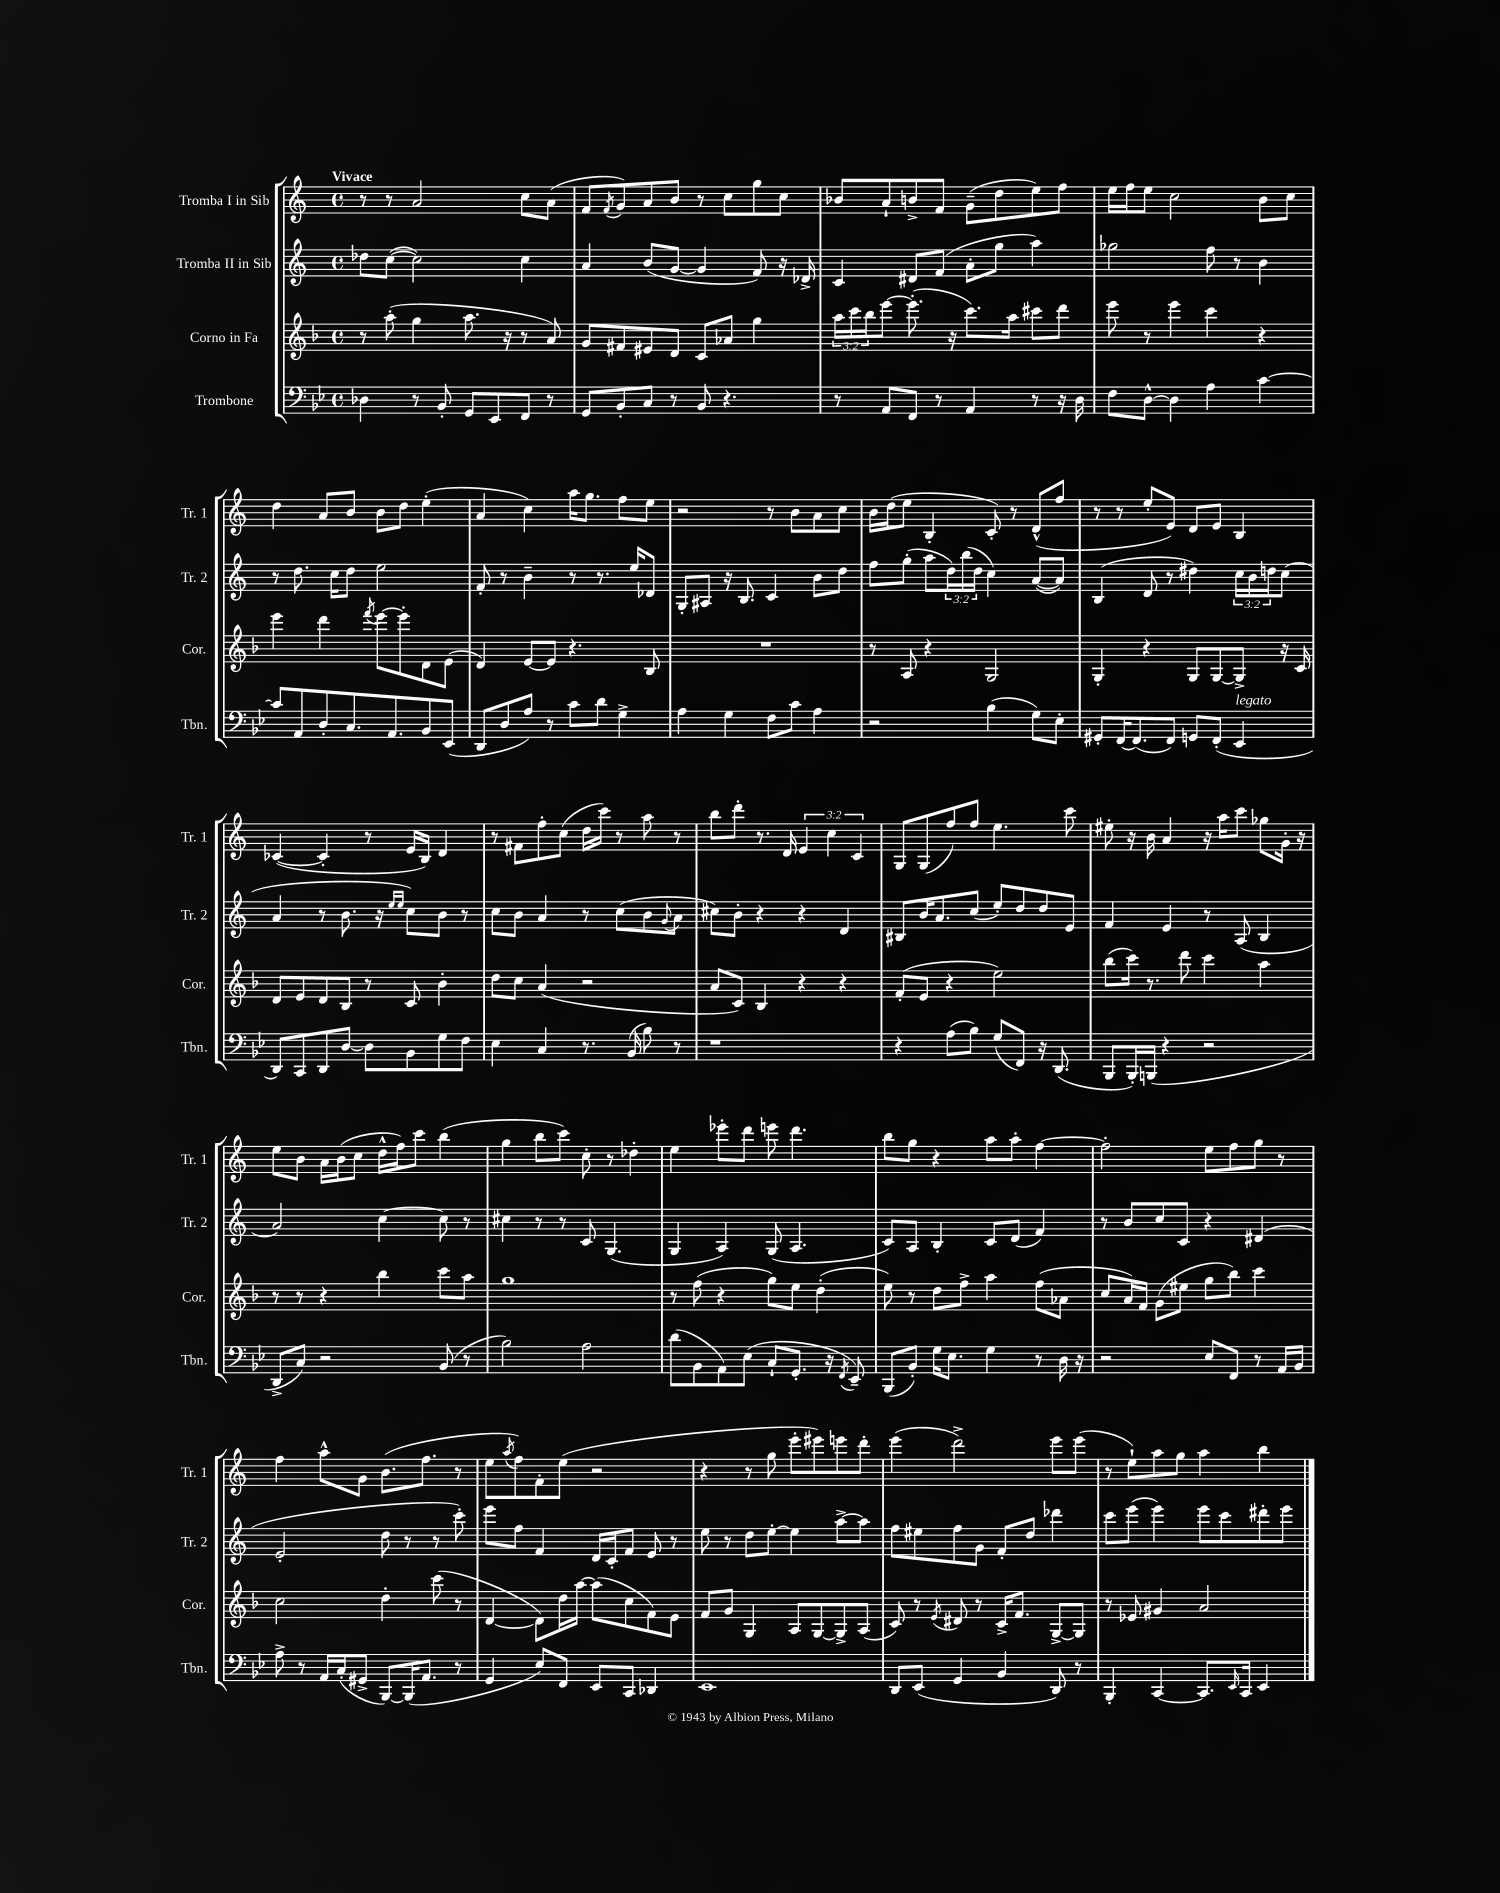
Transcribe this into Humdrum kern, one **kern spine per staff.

**kern	**kern	**kern	**kern
*part4	*part3	*part2	*part1
*staff4	*staff3	*staff2	*staff1
*I"Trombone	*I"Corno in Fa	*I"Tromba II in Sib	*I"Tromba I in Sib
*I'Tbn.	*I'Cor.	*I'Tr. 2	*I'Tr. 1
*clefF4	*clefG2	*clefG2	*clefG2
*k[b-e-]	*k[b-]	*k[]	*k[]
*M4/4	*M4/4	*M4/4	*M4/4
*met(c)	*met(c)	*met(c)	*met(c)
=1	=1	=1	=1
!	!	!	!LO:TX:a:B:t=Vivace
4D-X\	8r	8dd-X\L	8r
.	(8aa'\	([8cc\J	8r
8r	4gg\	2cc\])	2a/
8BB-'/	.	.	.
8GG/L	8.aa\	.	.
8EE-/	.	.	.
.	16r	.	.
8FF/J	8r	4cc\	8cc\L
8r	8a/)	.	(8a\J
=2	=2	=2	=2
8GG/L	8g/L	4a/	8f/L
.	.	.	8qf/
8BB-'/	8f#X/	.	8g/)
8C/J	8e#X/	(8b/L	8a/
8r	8d/J	[8g/J	8b/J
8BB-/	8c/L	4g/]	8r
4.r	8a-X/J	.	8cc\L
.	4gg\	8f/)	8gg\
.	.	16r	8cc\J
.	.	16d-X^/	.
=3	=3	=3	=3
8r	24aa\LL	4c/	8b-X/L
.	24ccc\	.	.
.	24bb-\J	.	.
8AA/L	[8eee\J	.	8a`/
8FF/J	(8.eee'\]	8d#X/L	8bn^/
8r	.	(8f/J	8f/J
.	16r	.	.
4AA/	8.ccc\L)	8a'\L	(8g~\L
.	.	8gg\J	8dd\
.	16aa\Jk	.	.
8r	8ccc#X\L	4aa\)	8ee\)
16r	8ddd\J	.	8ff\J
16D\	.	.	.
=4	=4	=4	=4
8F\L	8eee\	2gg-X\	16ee\LL
.	.	.	16ff\J
[8D^^\J	8r	.	8ee\J
4D\]	4eee\	.	2cc\
4A\	4ccc\	8ff\	.
.	.	8r	.
[4c\	4r	4b\	8b\L
.	.	.	8cc\J
!!LO:LB:g=z
=5	=5	=5	=5
8c/L]	4eee\	8r	4dd\
8AA/	.	8.dd\	.
8D'/	4ddd\	.	8a/L
.	.	16cc\KL	.
8.C/	.	8dd\J	8b/J
.	8qfff/	.	.
.	[8eee\L	2ee\	8b\L
8.AA/	.	.	.
.	8eee'\]	.	8dd\J
8BB-/	8d\	.	(4ee'\
(8EE-/J	(8e\J	.	.
=6	=6	=6	=6
8DD/L	4d/)	8f'/	4a/
8D/	.	8r	.
8A/J)	[8e/L	4b~\	4cc\)
8r	8e/J]	.	.
8c\L	4.r	8r	16aa\KL
.	.	.	8.gg\J
8d\J	.	8.r	.
4G^\	.	.	8ff\L
.	.	16ee/KL	.
.	8B-/	8d-X/J	8ee\J
=7	=7	=7	=7
4A\	1r	8G'/L	2r
.	.	8A#X/J	.
4G\	.	16r	.
.	.	8.B/	.
8F\L	.	4c/	8r
8c\J	.	.	8b\L
4A\	.	8b\L	8a\
.	.	8dd\J	8cc\J
=8	=8	=8	=8
2r	8r	8ff\L	16b\LL
.	.	.	(16dd\J
.	8A/	(8gg'\J	8ee\J
.	4r	8aa\L	4B'/
.	.	24dd\L)	.
.	.	(24bb\	.
.	.	24dd\JJ	.
(4B-\	2G/	4cc\)	8c'/)
.	.	.	8r
8G\L)	.	([8a/L	(8d^^/L
8E-'\J	.	8a/J])	8ff/J
=9	=9	=9	=9
8GG#X'/L	4G'/	(4B/	8r
[16FF/K	.	.	8r
(8.FF/]	.	.	.
.	4r	8d/	8ee'/L
8FF/J)	.	8r	8e/J)
8GGn/L	8G/L	4dd#X\)	8d/L
(8FF'/J	[8G/	.	8e/J
!LO:TX:a:i:t=legato	!	!	!
4EE-/	8G^/J]	24cc\LL	4B/
.	.	24b\	.
.	.	24ddn\J	.
.	16r	(8cc\J	.
.	16c/	.	.
!!LO:LB:g=z
=10	=10	=10	=10
8DD/L)	8d/L	4a/	([4c-X/
8CC/	8e/	.	.
8DD/	8d/	8r	4c-'/]
[8D/J	8B-/J	8.b\	.
8D\L]	8r	.	8r
.	.	16r	.
.	.	16qqee/LL	.
.	.	16qqee/JJ	.
8BB-\	8c/	8cc\L)	16e/LL
.	.	.	16B/JJ)
8G\	4b-'\	8b\J	4d/
8F\J	.	8r	.
=11	=11	=11	=11
4E-\	8dd\L	8cc\L	8r
.	8cc\J	8b\J	8f#X\L
4C/	(4a/	4a/	8ff'\
.	.	.	(8cc\J
8.r	2r	8r	16dd\LL
.	.	.	16ccc\JJ)
.	.	(8cc\L	8r
(16BB-/	.	.	.
8B-\)	.	8b\	8aa\
.	.	8qqg/	.
8r	.	8a\J	8r
=12	=12	=12	=12
1r	8a/L	8cc#X\L)	8bb\L
.	8c/J)	8b'\J	8ddd'\J
.	4B-/	4r	8.r
.	.	.	16d/
.	4r	4r	6e/
.	.	.	6cc\
.	4r	4d/	.
.	.	.	6c/
=13	=13	=13	=13
4r	(8f'/L	8B#X/L	8G/L
.	8e/J	16b/K	(8G/
.	.	8.a/	.
(8A\L	4r	.	8ff/)
8B-\J)	.	(8cc/J	8ff/J
(8G/L	2ee\)	8ee'/L)	4.ee\
8FF/J)	.	8dd/	.
16r	.	8dd/	.
(8.DD/	.	.	.
.	.	8e/J	8ccc\
=14	=14	=14	=14
8BBB-/L	(8bb-\L	4f/	8ee#X'\
16BBB-'/L)	16ccc\Jk)	.	16r
(16BBBn/JJ	8.r	.	16b\
4r	.	4e/	4a/
.	8ddd\	.	.
2r	4ccc\	8r	16r
.	.	.	16aa\KL
.	.	(8A/	8ccc\J
.	4aa\	4B/	8gg-X\L
.	.	.	16g'\Jk
.	.	.	16r
!!LO:LB:g=z
=15	=15	=15	=15
8DD^/L	8r	2a/)	8ee\L
8C/J)	8r	.	8b\J
2r	4r	.	16a\LL
.	.	.	(16b\J
.	.	.	8cc\J
.	4bb-\	[4cc\	16dd^^\LL
.	.	.	16ff\J)
.	.	.	8ccc\J
(8BB-/	8ccc\L	8cc\]	(4bb\
8r	8aa\J	8r	.
=16	=16	=16	=16
2B-\)	1gg	4cc#X\	4gg\
.	.	8r	8bb\L
.	.	8r	8ccc\J)
2A\	.	8c/	8cc'\
.	.	(4.G/	8r
.	.	.	4dd-X'\
=17	=17	=17	=17
(8d\L	8r	4G/	4ee\
8BB-\	(8ff\	.	.
8AA\)	4r	4A/)	8eee-X'\L
(8E-\J	.	.	8ddd\J
8C`/L	8gg\L)	(8G/	8eeen\
8.GG'/J	8ee\J	4.A/	4.ddd\
.	(4dd'\	.	.
16r	.	.	.
8qFF/	.	.	.
8EE-~/)	.	.	.
=18	=18	=18	=18
(8BBB-/L	8ee\)	8c/L)	8bb\L
8BB-'/J)	8r	8A/J	8gg\J
16G\KL	8dd\L	4B'/	4r
8.E-\J	.	.	.
.	8ff^\J	.	.
4G\	4aa\	8c/L	8aa\L
.	.	(8d/J	8aa'\J
8r	(8ff\L	4f/)	[4ff\
16D\	8a-X\J	.	.
16r	.	.	.
=19	=19	=19	=19
2r	8cc/L	8r	2ff'\]
.	16a/L)	8b/L	.
.	16f/JJ	.	.
.	(8g\L	8cc/	.
.	8ee#X\J	8c/J	.
8E-/L	8gg\L	4r	8ee\L
8FF/J	8bb-\J)	.	8ff\
8r	4ccc\	(4d#X/	8gg\J
16AA/LL	.	.	8r
16BB-/JJ	.	.	.
!!LO:LB:g=z
=20	=20	=20	=20
8A^\	2cc\	2e'/	4ff\
8r	.	.	.
16AA/LL	.	.	8aa^^\L
(16C'/J	.	.	.
8GG#X^/J	.	.	8g\J
[8BBB-/L)	4dd'\	8dd\	(8.b\L
(16BBB-/K]	.	8r	.
8.AA/J	.	.	8.ff\J
.	(8ccc\	8r	.
8r	8r	8ccc'\)	8r
=21	=21	=21	=21
4GG/	[4d/	8eee\L	8ee\L
.	.	.	8qaa/
.	.	8ff\J	8ff\)
8E-/L)	8d\L])	4f/	8f'\
8FF/J	16dd\L	.	(8ee\J
.	[16aa\JJ	.	.
8EE-/L	(8aa\L]	16d/LL	2r
.	.	16c'/J	.
8CC/J	8cc\	8f/J	.
4DD-X/	8f\)	8e/	.
.	8e\J	8r	.
=22	=22	=22	=22
1EE-	8f/L	8ee\	4r
.	8g/J	8r	.
.	4G/	8dd\L	8r
.	.	[8ee'\J	8gg\
.	8A/L	4ee\]	8eee'\L
.	[8G/	.	8eee#X\)
.	8G^/]	[8aa^\L	8eeen\
.	(8A/J	8aa\J]	8ddd'\J
=23	=23	=23	=23
8DD/L	8c/)	8ff\L	(4eee\
(8EE-/J	8r	8ee#X\	.
.	8qe/	.	.
4GG/	8d#X/	8ff\	2ddd^\)
.	8r	8g\J	.
4BB-/	16c^/KL	8f'/L	.
.	8.f/J	.	.
.	.	8dd/J	.
8DD/)	[8G^/L	4ddd-X\	8eee\L
8r	8G/J]	.	(8eee\J
=24	=24	=24	=24
4BBB-'/	8r	8ccc\L	8r
.	8e-X/	(8eee\J	8ee`\L)
[4CC/	4g#X/	4eee\)	8aa\
.	.	.	8gg\J
8.CC/L]	2a/	8eee\L	4aa\
.	.	8ccc\	.
16qqEE-/	.	.	.
16CC/Jk	.	.	.
4EE-/	.	8ddd#X'\	4bb\
.	.	8eee\J	.
==	==	==	==
*-	*-	*-	*-
